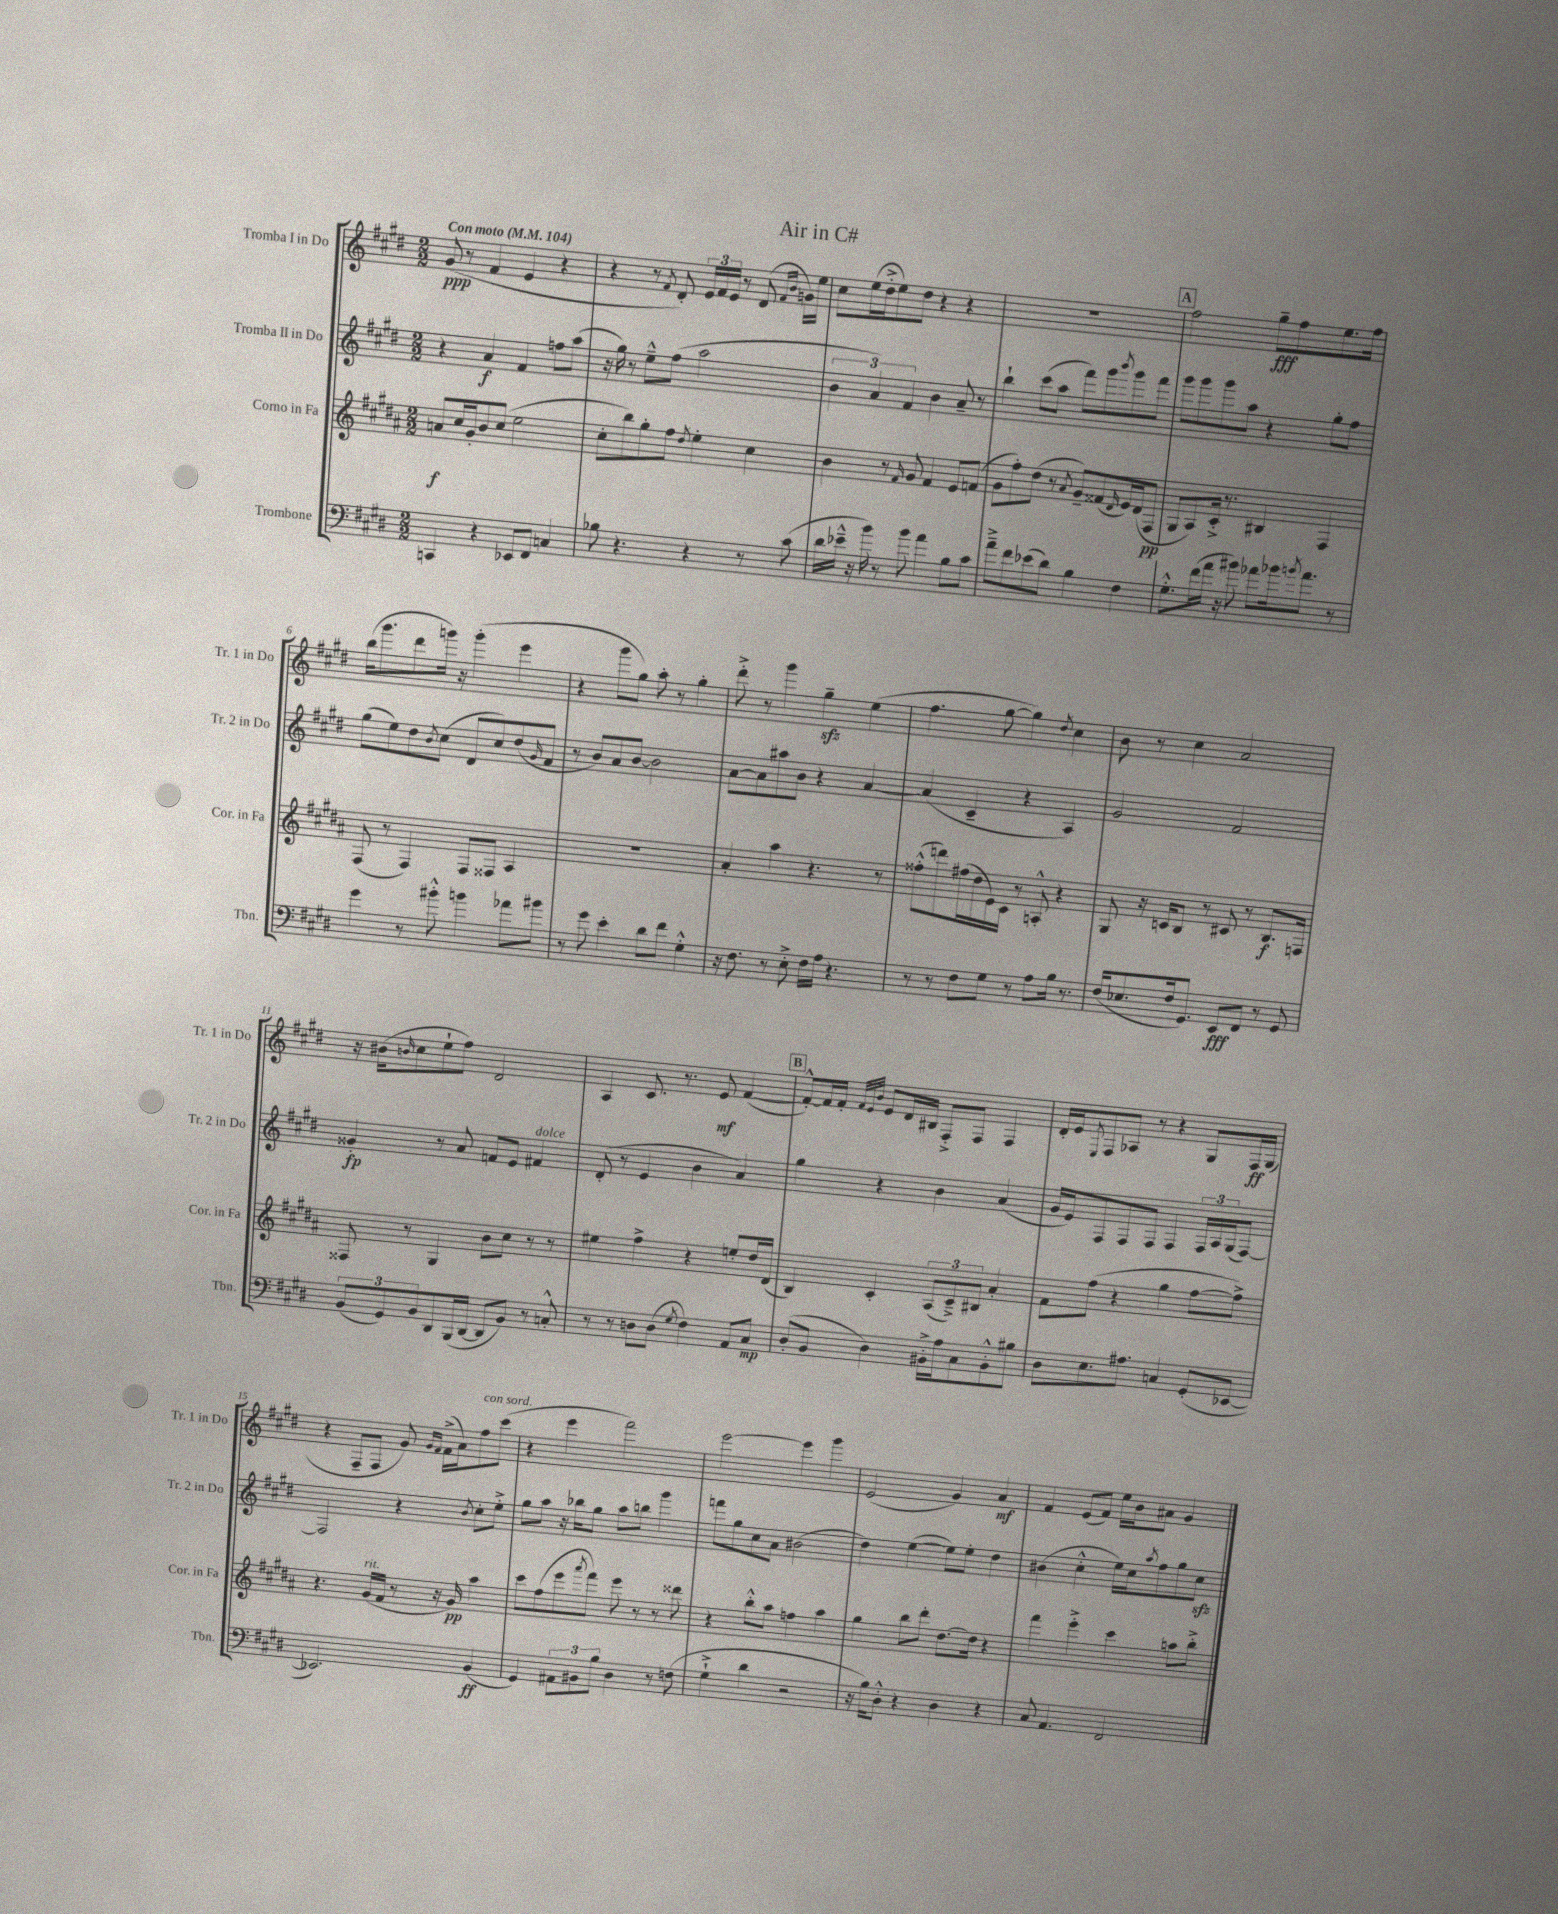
\header { title = "Air in C#" }
<<
\new StaffGroup <<
\new Staff = "s0" \with { instrumentName = "Tromba I in Do" shortInstrumentName = "Tr. 1 in Do" } {
    \clef treble \key e \major \numericTimeSignature \time 2/2 \tempo "Con moto" 4 = 104
    gis'8\ppp( r8 fis'4 e'4 r4 |
    r4 r8 \acciaccatura { fis'8 } dis'8-.) \tuplet 3/2 { e'16 fis'16 e'16 } r8 dis'8( \grace { fis'16 b'16 } g'16) e''16 |
    cis''8 e''16( dis''16-.-> e''8) dis''8 r4 r4 |
    R1 |
    \mark \markup { \box "A" } fis''2 gis''8--\fff fis''8 e''8. fis''16 |
    b''16( gis'''8. dis'''8 g'''16) r16 g'''4-.( e'''4 |
    r4 gis'''8 gis''8) a''8-. r8 gis''4-. |
    dis'''8-.-> r8 gis'''4 gis''4--\sfz e''4( |
    fis''4. gis''8~ gis''4) \acciaccatura { dis''8 } cis''4 |
    b'8 r8 cis''4 a'2 |
    r16 bis'16( \grace { b'16 } cis''8 e''8-! fis''8) dis'2 |
    a4 cis'8. r8. e'8\mf fis'4~( |
    \mark \markup { \box "B" } fis'8~-.-^) fis'16 fis'16-. \grace { fis'32 e'32 b'32 } e'8 dis'16 bis16 fis8-.-> fis8 fis4 |
    dis'16-. e'16 \acciaccatura { e8 } fis8 aes8 r8 r4 gis8 fis16\ff gis16( |
    r4 fis8-- fis8 gis'8) \grace { gis'16 fis'16 } fis'16->( a'16) fis''8^\markup { \italic "con sord." } cis'''8( |
    r4 e'''4 fis'''2) |
    e'''2~ e'''4 gis'''4 |
    e'2( gis'4) a'4\mf |
    fis'4 e'8( fis'8) e''16 b'16 ais'8 gis'4 \bar "|." |
}
\new Staff = "s1" \with { instrumentName = "Tromba II in Do" shortInstrumentName = "Tr. 2 in Do" } {
    \clef treble \key e \major \numericTimeSignature \time 2/2
    r4 a'4\f fis'4 f''8 a''8( |
    r16 gis''16) r8 e''8---^ fis''8( a''2 |
    \tuplet 3/2 { b'4 a'4) fis'4 } b'4 a'8-- r8 |
    b''4-! cis'''8( a''8 fis'''8) gis'''8 \acciaccatura { b'''8 } gis'''8 fis'''8 |
    \mark \markup { \box "A" } gis'''8 gis'''8 gis'''8 a''8 r4 gis''8-. fis''8 |
    gis''8( e''8) dis''8 \acciaccatura { b'8 } cis''8( dis'8 cis''8) dis''8( \grace { gis'16 } fis'8 |
    r8 b'8) a'8 b'8~ b'2 |
    a'8~ a'8 ais''8 b'8 r4 a'4~ |
    a'4( cis'4-- r4 a4) |
    gis'2 fis'2 |
    gisis'4-.\fp r8 a'8 f'8 e'8 fis'4^\markup { \italic "dolce" } |
    dis'8-.( r8 e'4 b'4 a'4) |
    \mark \markup { \box "B" } gis''4 r4 b'4 a'4( |
    gis'16 e'16) fis8 fis8 fis8 fis4 \tuplet 3/2 { fis16 a16 gis16( } fis8~) |
    fis2 r4 \acciaccatura { b'8 } cis''8-. e''8-.-> |
    gis''8 a''8 r16 bes''16 gis''8 a''8 b''8 gis'''4 |
    f'''8 gis''8 cis''8 a'8 bis'2( |
    dis''4) e''4~( e''8) e''8-. dis''4 |
    bis'4( cis''4-.-^ e''16) cis''16 \acciaccatura { a''8 } fis''8 gis''8 cis''8\sfz \bar "|." |
}
\new Staff = "s2" \with { instrumentName = "Corno in Fa" shortInstrumentName = "Cor. in Fa" } {
    \clef treble \key b \major \numericTimeSignature \time 2/2
    a'8\f cis''16 gis'16-. b'8 cis''8( e''2 |
    cis''8-. b''8) gis''8-. fis''8 \acciaccatura { dis''8 } e''4-. cis''4 |
    b'4 r8 \grace { fis'16 } gis'8 fis'4 e'8 f'8( |
    gis'8 fis''8-.) dis''8( r8 \acciaccatura { ais'8 } gis'8--) fisis'8( \grace { dis'16 } e'16) dis'16( fis8\pp |
    \mark \markup { \box "A" } gis8 ais8) cis'16-.-> r8. bis4 fis4 |
    fis8( r8 fis4) fis8 fisis8 ais4 |
    R1 |
    ais'4-. ais''4 r4. r8 |
    fisis''8-.-^( d'''8) fis''16( dis''16 e'16) cis'16 r8 a8-.-^ r4 |
    gis8 r16 c'16 b8 r8 cis'8 r8 b8.\f f16 |
    fisis8 r8 gis4 b'8 cis''8 r8 r8 |
    eis''4 fis''4-> r4 e''8-. dis''16 dis'16( |
    \mark \markup { \box "B" } b4) cis'4-. \tuplet 3/2 { ais8( cis'8--->) bis8 } ais'4-. |
    fis'8 fis''8( r4 gis''4 fis''8~ fis''8->) |
    r4. gis'16^\markup { \italic "rit." }( fis'16 r8 r16 gis'16\pp) ais''4 |
    cis'''8 fis''8( e'''8 \acciaccatura { ais'''8 } fis'''8) e'''8 r8 r8 disis'''8 |
    r4 b''8-.-^ ais''8 f''4 ais''4 |
    gis''4 b''8 dis'''8-. dis''8.~ dis''16 r4 |
    fis'''4 e'''4-.-> cis'''4 a''8 b''8-.-> \bar "|." |
}
\new Staff = "s3" \with { instrumentName = "Trombone" shortInstrumentName = "Tbn." } {
    \clef bass \key e \major \numericTimeSignature \time 2/2
    c,4 r4 ees,8 fis,8 c4 |
    bes8 r4. r4 r8 cis'8( |
    dis'16 ees'16---^ r16 b'16) r8 b'8 a'4 b8 cis'8 |
    a'8---> fis'8 ees'8( dis'8) b4 fis4 |
    \mark \markup { \box "A" } gis8.-.-^ fis'16( a'16 r16 bis'8) aes'8 bes'16 \acciaccatura { b'8 } aes'8. r8 |
    gis'4 r8 bis'8-.-^ b'4 aes'8 bis'8 |
    r8 gis'8 e'4-. dis'8 fis'8 gis4-.-^ |
    r16 fis8. r8 e8-.-> fis16 a16 r4. |
    r8 r8 fis8 gis8 r8 a8 b16 r8. |
    fis16( ees8. fis16 gis,8.) e,8\fff fis,8 r8 gis,8 |
    \tuplet 3/2 { b,8( gis,8) b,8 } dis,8 b,,16( dis,16~ dis,8 b,8) r8 c8-.-^ |
    r8 r8 d8 d8( \acciaccatura { gis8 } fis4) a,8 cis8\mp |
    \mark \markup { \box "B" } dis8-.( b,8 dis4) bis,16-.-> a16 cis8 bis,8-.-^ bis8 |
    dis8 e8. ais8. c4 gis,8-.( ees,8~ |
    ees,2.) b,4\ff( |
    gis,4) \tuplet 3/2 { ais,8 bis,8 b8 } dis4 r8 f8( |
    gis4-!-> dis'4 r2 |
    r16 b16) dis8-.-^ r4 dis4 r4 |
    cis8 a,4. fis,2 \bar "|." |
}
>>
>>
